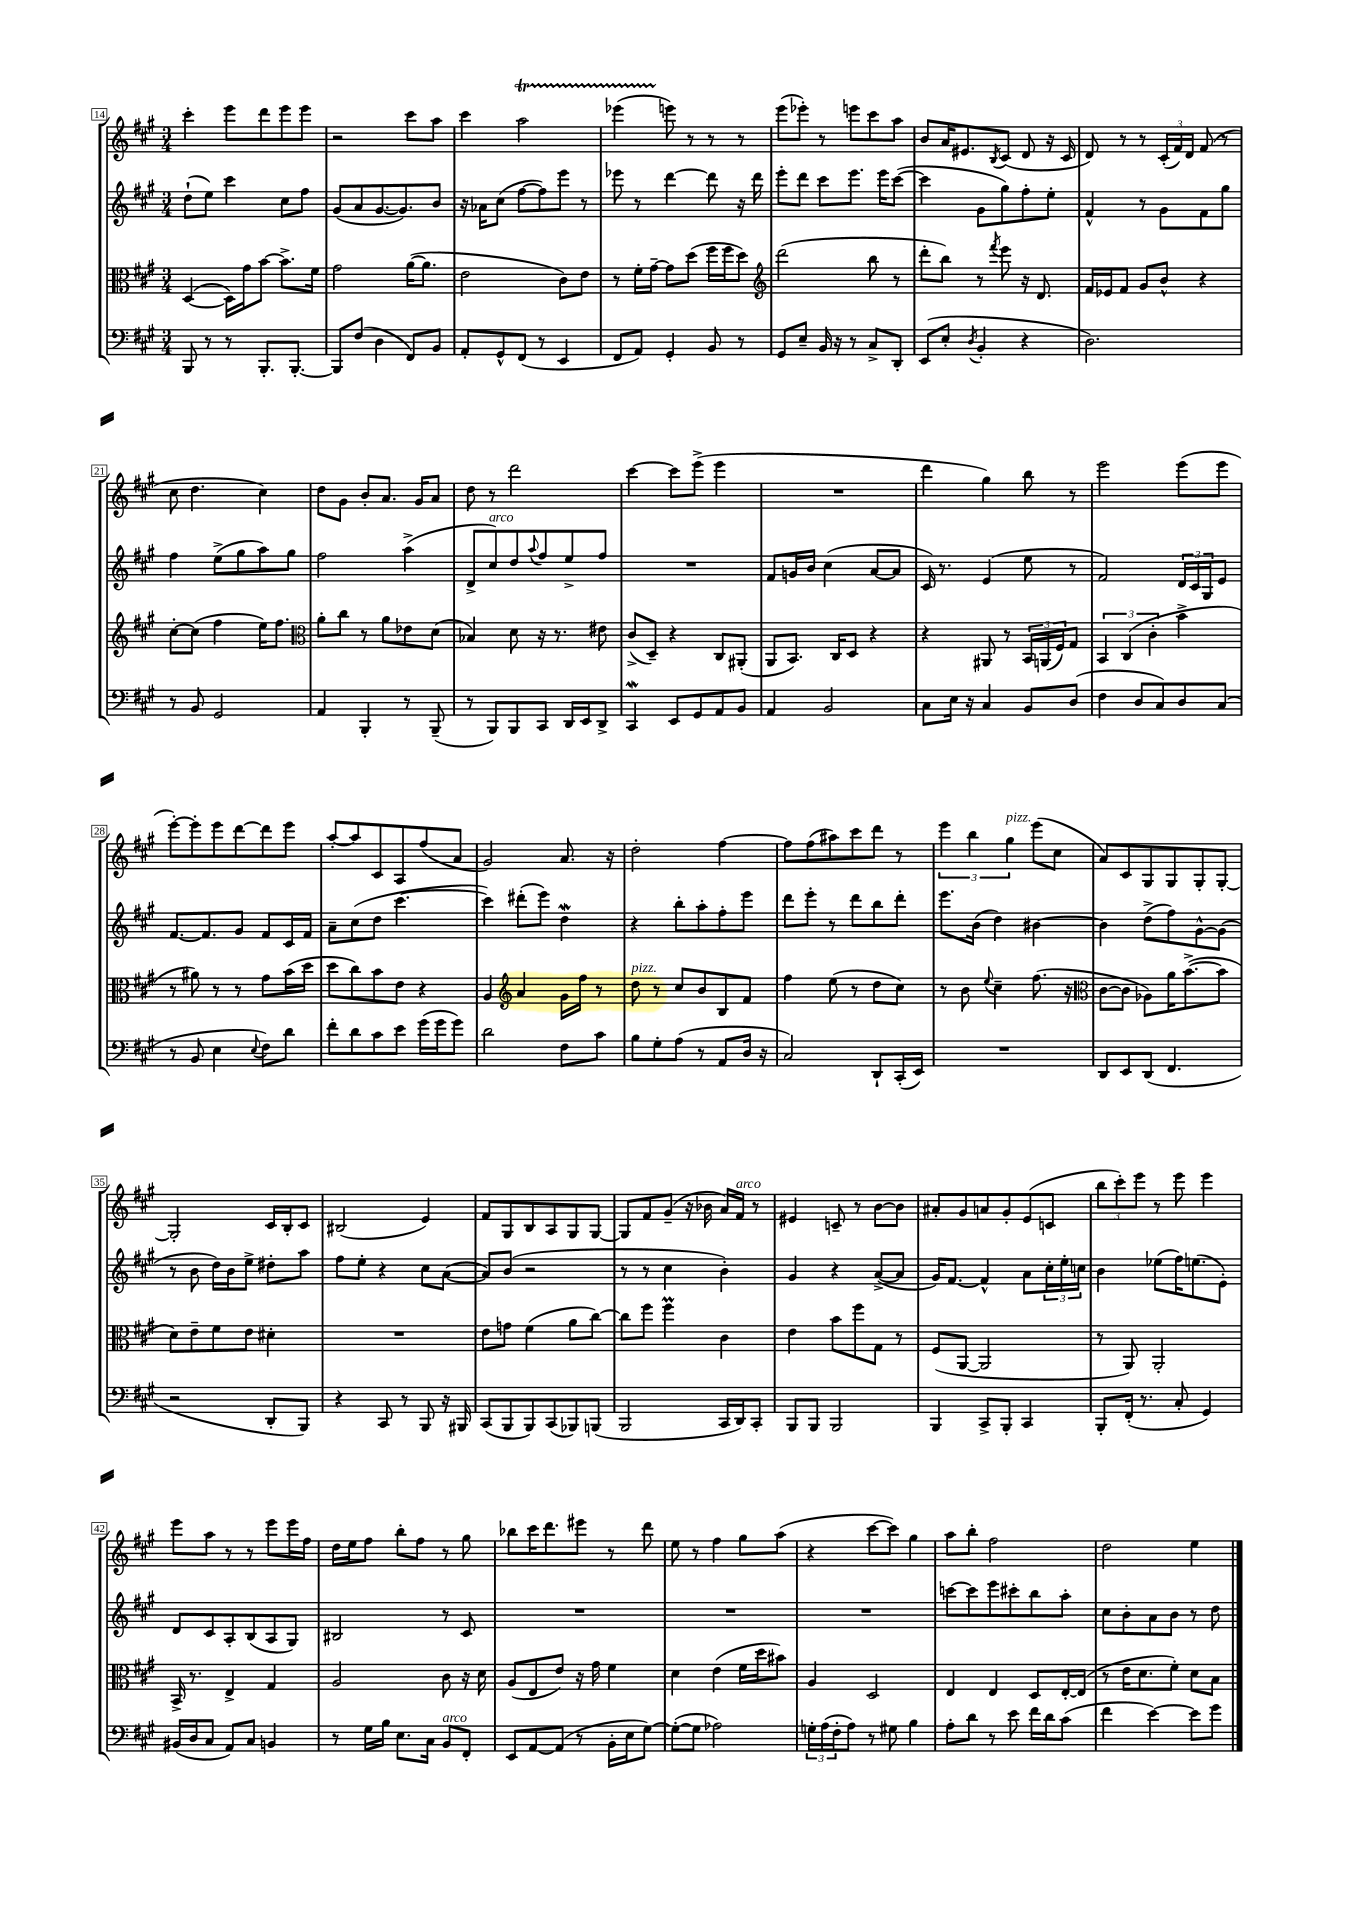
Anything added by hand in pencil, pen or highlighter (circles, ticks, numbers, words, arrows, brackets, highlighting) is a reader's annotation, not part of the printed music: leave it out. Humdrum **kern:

**kern	**kern	**kern	**kern
*staff4	*staff3	*staff2	*staff1
*clefF4	*clefC3	*clefG2	*clefG2
*k[f#c#g#]	*k[f#c#g#]	*k[f#c#g#]	*k[f#c#g#]
*M3/4	*M3/4	*M3/4	*M3/4
8BBB	([4D	(8dd`	4ccc#'
8r	.	8ee)	.
8r	16D])	4ccc#	8eee
.	16g#	.	.
8.BBB'	[8b	.	8ddd
.	8.b^]	8cc#	8eee
[8.BBB'	.	.	.
.	.	8ff#	8eee
.	16f#	.	.
=	=	=	=
8BBB]	2g#	(8g#	2r
(8F#	.	8a	.
4D	.	[8.g#	.
.	.	8.g#])	.
8FF#)	([16a	.	8ccc#
.	8.a]	.	.
8BB	.	8b	8aa
=	=	=	=
8AA'	2e	16r	4ccc#
.	.	16a-	.
8GG#^^	.	(8cc#	.
(8FF#	.	[8ff#	2aa
8r	.	8ff#])	.
4EE	8c#)	8eee	.
.	8e	8r	.
=	=	=	=
8FF#	8r	8eee-	(4eee-
8AA)	16f#'	8r	.
.	[16g#~	.	.
4GG#'	8g#]	[4ddd	8eee)
.	(8dd	.	8r
8BB	16ff#	8ddd]	8r
.	16ff#	.	.
8r	8dd)	16r	8r
.	.	16ddd	.
=	=	=	=
*	*clefG2	*	*
8GG#	(2ddd	8eee'	(8eee
8E~	.	8ddd	8eee-')
16BB	.	8ccc#	8r
16r	.	.	.
8r	.	8.eee	8eee
8C#^	8bb	.	8ccc#
.	.	16eee	.
8DD'	8r	([8ccc#	8aa
=	=	=	=
(8EE	8ddd'	4ccc#]	8b
8E'	8bb)	.	16a
.	.	.	8.e#
8qD	.	.	.
4BB'	8r	8g#	.
.	8qfff#	.	8qB
.	8eee	8gg#)	(8c#
4r	16r	8ff#'	8d
.	8.d	.	.
.	.	8ee'	16r
.	.	.	16c#
=	=	=	=
2.D)	16f#	4f#^^	8d)
.	16e-	.	.
.	8f#	.	8r
.	8g#	8r	8r
.	8b^^	8g#	(24c#'
.	.	.	24f#)
.	.	.	24d
.	4r	8f#	(8f#
.	.	8gg#	8r
=	=	=	=
8r	[8cc#'	4ff#	8cc#
8BB	(8cc#]	.	4.dd
2GG#	4ff#	(8ee^	.
.	.	8gg#	.
.	16ee)	8aa)	4cc#)
.	8.ff#	.	.
.	.	8gg#	.
=	=	=	=
*	*clefC3	*	*
4AA	8a'	2ff#	8dd
.	8cc#	.	8g#
4BBB'	8r	.	8b'
.	8a	.	8.a
8r	8e-	(4aa^	.
.	.	.	16g#
(8BBB~	(8d	.	8a
=	=	=	=
8r	4B-)	8d^	8dd
8BBB)	.	8cc#)	8r
8BBB	8d	8dd	2ddd
.	.	8qqaa	.
8CC#	16r	8ff#	.
.	8.r	.	.
16DD	.	8ee^	.
16EE	.	.	.
8DD^	8e#	8ff#	.
=	=	=	=
4CC#	(8c#^	2.r	[4ccc#
.	8D~)	.	.
8EE	4r	.	8ccc#]
8GG#	.	.	(8eee^
8AA	8C#	.	4eee
8BB	(8AA#'	.	.
=	=	=	=
4AA	8AA	8f#	2.r
.	8.BB)	16g	.
.	.	16b	.
2BB	.	(4cc#	.
.	16C#	.	.
.	8D	.	.
.	4r	[8a	.
.	.	8a]	.
=	=	=	=
8C#	4r	16c#)	4ddd
.	.	8.r	.
16E	.	.	.
16r	.	.	.
4C#	8AA#	(4e	4gg#)
.	8r	.	.
8BB	24BB	8ee	8bb
.	(24AA	.	.
.	24F#)	.	.
(8D	8G#	8r	8r
=	=	=	=
4F#	6BB	2f#)	2eee
.	(6C#	.	.
8D	.	.	.
.	6c#'	.	.
8C#)	.	.	.
8D	4b^	24d	(8eee
.	.	24c#	.
.	.	24G#	.
(8C#	.	8e	8eee
=	=	=	=
8r	8r	[8.f#	[8eee')
8BB	8a#)	.	8eee']
.	.	8.f#]	.
4E	8r	.	8eee
.	8r	8g#	[8ddd
8qqE	.	.	.
8F#)	8g#	8f#	8ddd]
8d	(16b	16c#	8eee
.	16dd	16f#	.
=	=	=	=
8f#'	8dd	8a~	[8aa'
8d	8cc#)	(8cc#	8aa]
8c#	8b	8dd	8c#
8e	8e	[4.ccc#	8A
(16g#	4r	.	(8ff#
16g#	.	.	.
8g#)	.	.	8a
=	=	=	=
2d	4A	4ccc#])	2g#)
*	*clefG2	*	*
.	4a	(8ddd#'	.
.	.	8eee)	.
8F#	16g#	4dd	8.a
.	16ff#	.	.
8c#	8r	.	.
.	.	.	16r
=	=	=	=
8B	8dd	4r	2dd'
8G#'	8r	.	.
(8A	8cc#	8bb'	.
8r	8b	8aa'	.
8AA	8B	8ff#'	[4ff#
16D	8f#	8eee	.
16r	.	.	.
=	=	=	=
2C#)	4ff#	8ddd	8ff#]
.	.	8eee'	(8ff#
.	(8ee	8r	8aa#)
.	8r	8ddd	8ccc#
8DD`	8dd	8bb	8ddd
(16CC#'	8cc#)	8ddd'	8r
16EE)	.	.	.
=	=	=	=
2.r	8r	8.eee	6eee
.	8b	.	.
.	.	.	6bb
.	.	(16b	.
.	8qqee	.	.
.	4cc#~	4dd)	.
.	.	.	6gg#
.	(8.ff#	[4b#	(8eee
.	.	.	8cc#
.	16r	.	.
=	=	=	=
*	*clefC3	*	*
8DD	[8c#	4b#]	8a)
8EE	8c#]	.	8c#
(8DD	8A-)	(8dd^	8G#
4.FF#	16a	8ff#)	8G#
.	([8.b^	.	.
.	.	[8g#^^	8G#'
.	8b]	(8g#]	[8G#'
=	=	=	=
2r	8d)	8r	2G#']
.	8e~	8b	.
.	8f#	16dd)	.
.	.	16b	.
.	8e	8ee^	.
8DD'	4d#'	8dd#'	16c#
.	.	.	16B'
8BBB)	.	8aa	8c#
=	=	=	=
4r	2.r	8ff#	(2B#
.	.	8ee'	.
8CC#	.	4r	.
8r	.	.	.
8BBB	.	8cc#	4e)
16r	.	([8a	.
16BBB#	.	.	.
=	=	=	=
(8CC#	8e	8a])	8f#
8BBB	8g	(8b	8G#
8BBB)	(4f#	2r	8B
(8CC#	.	.	8A
8BBB-)	8a	.	8G#
(8BBB	[8cc#)	.	[8G#
=	=	=	=
2BBB	8cc#]	8r	8G#]
.	8ff#	8r	8f#
.	4ff#	4cc#	(8g#~
.	.	.	16r
.	.	.	16b-
16CC#	4c#	4b')	16a)
16DD)	.	.	16f#
8CC#'	.	.	8r
=	=	=	=
8BBB	4e	4g#	4e#
8BBB	.	.	.
2BBB	8b	4r	8c~
.	8ff#	.	8r
.	8G#	([8a^	[8b
.	8r	8a]	8b]
=	=	=	=
4BBB	(8F#	16g#)	8a#'
.	.	[8.f#	.
.	[8AA	.	8g#
8CC#^	2AA]	4f#^^]	8a
8BBB'	.	.	8g#'
4CC#	.	8a	(8e
.	.	24cc#'	8c
.	.	24ee'	.
.	.	24cc	.
=	=	=	=
8BBB'	8r	4b	12bb
.	.	.	12ccc#')
(16FF#'	8AA)	.	.
.	.	.	12eee
8.r	.	.	.
.	2AA'	(8ee-	8r
8C#'	.	16ff#)	8eee
.	.	(8.ee	.
4GG#)	.	.	4eee
.	.	8e')	.
=	=	=	=
(16BB#	16BB^	8d	8eee
16D	8.r	.	.
8C#	.	8c#	8aa
8AA)	4E^	8A'	8r
8C#	.	(8B	8r
4BB	4G#	8A	8eee
.	.	8G#)	16eee
.	.	.	16ff#
=	=	=	=
8r	2A	2B#	16dd
.	.	.	16ee
16G#	.	.	8ff#
16B	.	.	.
8.E	.	.	8bb'
.	.	.	8ff#
16C#	.	.	.
8BB	8c#	8r	8r
8FF#'	16r	8c#	8gg#
.	16d	.	.
=	=	=	=
8EE	(8A	2.r	8bb-
[8AA	8E	.	16ccc#
.	.	.	8.ddd
(8AA]	8e)	.	.
8r	16r	.	8eee#
.	16g#	.	.
16BB'	4f#	.	8r
16E	.	.	.
[8G#)	.	.	8ddd
=	=	=	=
(8G#'_	4d	2.r	8ee
8G#]	.	.	8r
2A-)	(4e	.	4ff#
.	16f#	.	8gg#
.	16dd	.	.
.	8b#)	.	(8aa
=	=	=	=
24G'	4A	2.r	4r
(24A	.	.	.
24F#'	.	.	.
8A)	.	.	.
8r	2D	.	[8ccc#
8G#	.	.	8ccc#])
4B	.	.	4gg#
=	=	=	=
8A'	4E	[8ccc	8aa
8d	.	8ccc]	8bb'
8r	4E	8eee	2ff#
8e	.	8ccc#'	.
16f#	8D	8bb	.
16d	.	.	.
(8c#	[16E'	8aa'	.
.	(16E]	.	.
=	=	=	=
4f#	8r	8cc#	2dd
.	16e	8b'	.
.	8.d	.	.
[4e)	.	8a	.
.	8f#')	8b	.
8e]	8d	8r	4ee
8g#	8B	8dd	.
==	==	==	==
*-	*-	*-	*-
